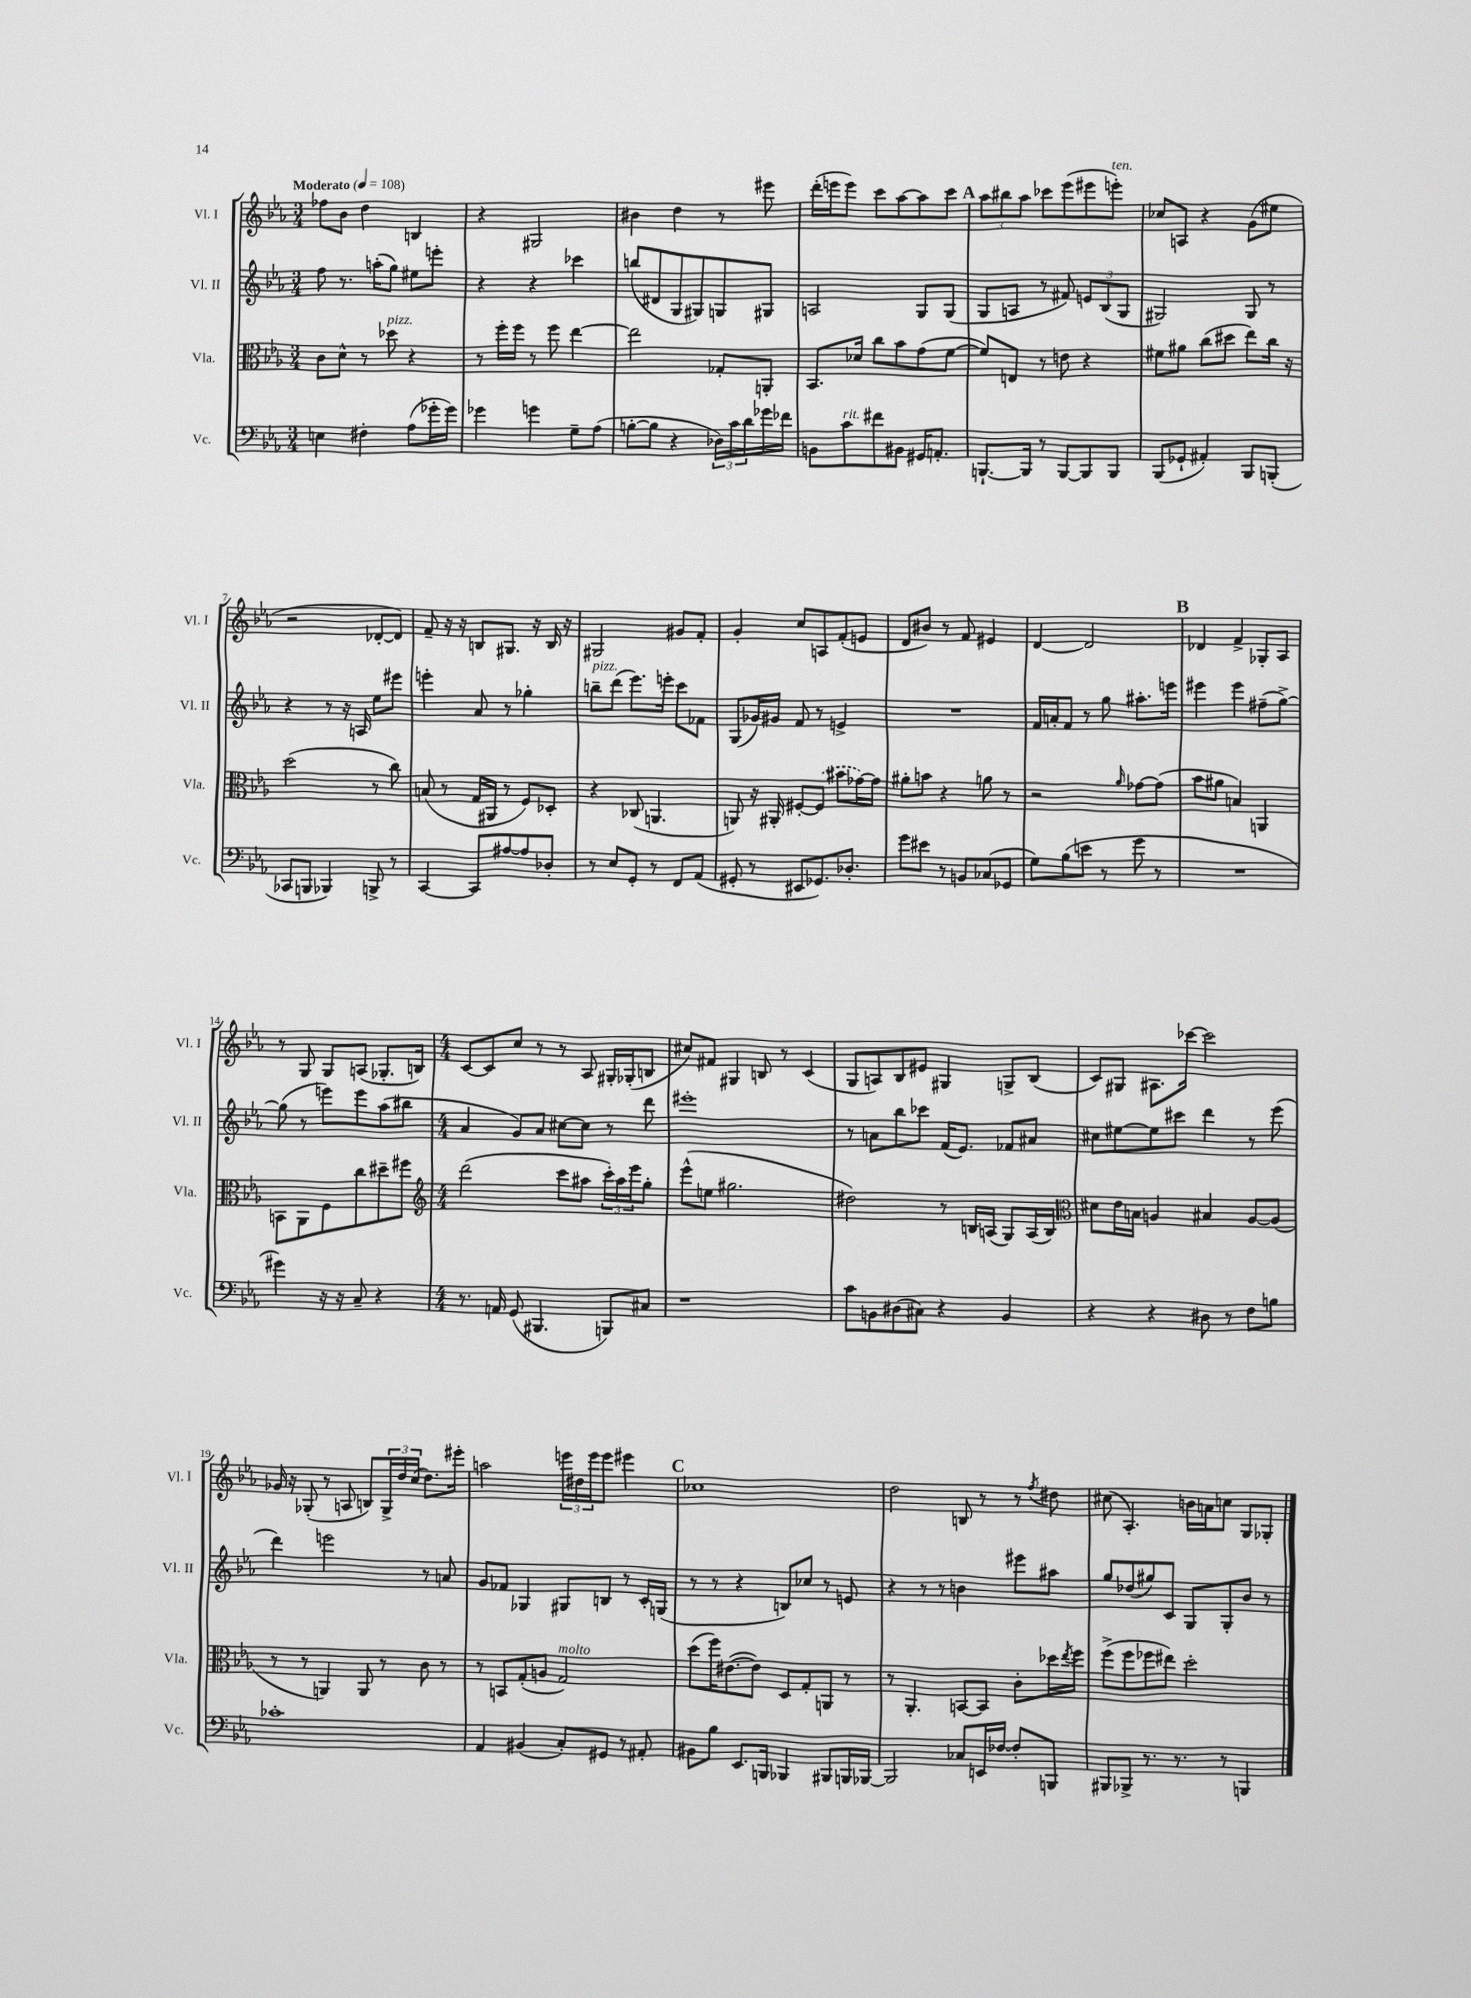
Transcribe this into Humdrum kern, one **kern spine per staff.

**kern	**kern	**kern	**kern
*staff4	*staff3	*staff2	*staff1
*clefF4	*clefC3	*clefG2	*clefG2
*k[b-e-a-]	*k[b-e-a-]	*k[b-e-a-]	*k[b-e-a-]
*M3/4	*M3/4	*M3/4	*M3/4
*MM108	*MM108	*MM108	*MM108
4E	8c	8ff	8ff-
.	8d^^	8.r	8b-
4F#'	8r	.	4dd
.	.	(16aa'	.
.	8dd-	8gg)	.
(8A-	4r	8ee#	4B
16g-'	.	8eee'	.
16g-)	.	.	.
=	=	=	=
4g-	8r	4r	4r
.	16ff'	.	.
.	16ff	.	.
4g	8r	4r	2G#
.	8ff	.	.
8G~	[4ee-	4ccc-	.
(8A-	.	.	.
=	=	=	=
[8B'	2ee-]	(8bb	4b#
8B]	.	8d#	.
4r	.	8G	4dd
.	.	8G#)	.
24D-)	8G-'	8G	8r
24c	.	.	.
24d	.	.	.
16g-	8AA'	8G#	8eee#
16f-	.	.	.
=	=	=	=
8BB	8.BB-	2A	(16ddd'
.	.	.	16eee
8c	.	.	8eee)
.	16d-	.	.
8f#	8cc	.	8ccc
8BB#	8b-	.	[8aa-
16GG#	(8g	8G	8aa-]
8.AA'	.	.	.
.	[8f	(8G	8ccc
=	=	=	=
[8.BBB`	8f])	8G	12aa-
.	.	.	12bb#
.	8E	8A	.
.	.	.	12aa-
16BBB]	.	.	.
8r	8r	8r	8ccc-
[8BBB	8e	8f#)	(8eee-
8BBB]	4r	12e	8eee#
.	.	(12B-	.
8BBB	.	.	8eee')
.	.	12G	.
=	=	=	=
(8BBB-	8f#	2G#)	8cc-
8GG-`	8a#	.	8A
4AA#')	(8cc	.	4r
.	8dd#	.	.
8BBB-	8ee-)	8G#	(8g
(8BBB'	16cc	8r	8ee#
.	16r	.	.
=	=	=	=
8CC-	(2dd	4r	2r
8BBB	.	.	.
4BBB-)	.	8r	.
.	.	16r	.
.	.	16A	.
8BBB^	8r	8ee-	[8d-'
8r	8cc)	8eee#	8d-])
=	=	=	=
[4CC	(8B	4eee'	8f~
.	8r	.	16r
.	.	.	16r
8CC]	16G	8a-	8B
.	16AA#	.	.
[8A#	8r	8r	8.G#
8A#]	8F)	4gg-'	.
.	.	.	16r
8D-'	8D-'	.	16B
.	.	.	16r
=	=	=	=
8r	4r	8bb~	2G#
8E-	.	(8ddd	.
8GG'	(8C-	8.eee-)	.
8r	4.AA	.	.
.	.	16eee'	.
8FF	.	8ccc	8g#
(8AA-	.	8f-	8f'
=	=	=	=
8GG#'	8AA)	(8G	4g'
8r	16r	16g-)	.
.	16AA#'	16g#	.
8EE#	[8F#'	8f	8cc
8.GG-)	(8F#]	8r	8A
.	8b#	4e^	(8f'
8.D-'	.	.	.
.	[16g-)	.	8e
.	16g-]	.	.
=	=	=	=
8g	8a#'	2.r	8d
8e#	8b	.	8b#)
8r	4r	.	8r
8BB	.	.	8f
(8C-	8a	.	4e#
8GG-	8r	.	.
=	=	=	=
8G)	2r	16f	[4d
.	.	16a'	.
(8B-	.	8f	.
8e	.	8r	2d]
8r	.	8gg	.
.	16qqa-	.	.
8g	[8g-	8.aa#'	.
8r	(8g-]	.	.
.	.	16eee	.
=	=	=	=
2.r	8b-	4eee#	4d-
.	8a#	.	.
.	4B)	4eee#	4f^
.	4AA	(8ff#~	8G-'
.	.	[8gg^)	8A-
=	=	=	=
4g#)	8BB	(8gg]	8r
.	8AA-	8r	8G
16r	8F	8eee)	8G
16r	.	.	.
8C~	8cc	8eee	(8A
4r	8dd#~	(8aa-	8.G-'
.	8ff#	8bb#	.
.	.	.	16B)
=	=	=	=
*	*clefG2	*	*
*M4/4	*M4/4	*M4/4	*M4/4
8.r	(2ddd	4a-	[8c
.	.	.	8c]
16AA	.	.	.
(8GG	.	8g)	8cc
4.BBB#	.	8a-	8r
.	8ccc	[8cc#	8r
.	8aa#	8cc#]	8A-
8BBB)	24ccc')	8r	16G#'
.	24aa#	.	.
.	.	.	(16G-'
.	24eee-	.	.
8C#	8gg'	8ddd	8B
=	=	=	=
1r	(8eee-^^	1eee#'	8cc#)
.	8ee	.	8f#
.	2.gg#	.	4G#
.	.	.	8B
.	.	.	8r
.	.	.	(4c
=	=	=	=
8c	2dd#)	8r	8G
8BB	.	8a	8A)
(8D#	.	8bb-	8B-
8C#)	.	8ccc-	8e#
4r	8r	(16f	4G#
.	.	8.e-)	.
.	16B	.	.
.	(16A	.	.
4BB	8G)	8f-	8G^
.	(16A	8a#	(8B-
.	16B)	.	.
=	=	=	=
*	*clefC3	*	*
4r	8d#	8cc#	8c)
.	16e-	[8ee#	8G#
.	16B	.	.
4r	4A	8ee#]	8.A#
.	.	8ccc#	.
.	.	.	[16ccc-
8D#	4B#	4ddd	2ccc-]
8r	.	.	.
8F	[8A	8r	.
8B	(8A]	(8eee-	.
=	=	=	=
1c-'	8r	4ddd)	16g-
.	.	.	16r
.	8r	.	(8G-'
.	4AA)	2eee	8r
.	.	.	8A
.	8AA	.	8B)
.	8r	.	24G-^
.	.	.	24dd
.	.	.	(24cc
.	8c	8r	8.dd)
.	8r	8a	.
.	.	.	16eee#'
=	=	=	=
4AA-	8r	8g	2aa
.	8BB	8f-	.
(4BB#	(8G'	4G-	.
.	8A	.	.
8C')	2G)	8G#	24eee
.	.	.	24dd#
.	.	.	24eee
8GG#	.	8B	8eee
8r	.	8r	4eee#
8AA#'	.	16c'	.
.	.	(16G	.
=	=	=	=
8BB#	(8dd	8r	1cc-
8B-	16ff)	8r	.
.	([8.e#	.	.
8.EE-	.	4r	.
.	8e#])	.	.
16BBB	.	.	.
4BBB-	8D	8B)	.
.	8G'	8cc-	.
8BBB#	8AA	8r	.
16BBB	8r	8e	.
[16BBB-	.	.	.
=	=	=	=
2BBB-]	8r	4r	2dd
.	4.AA-'	.	.
.	.	8r	.
.	.	8r	.
8C-	[8BB	4b	8B
16EE	8BB]	.	8r
[16F-	.	.	.
8F-']	8c'	8eee#	8r
.	.	.	8qff
8BBB	16dd-	8aa#	8dd#
.	8qee-	.	.
.	16ff	.	.
=	=	=	=
8BBB#	(8ff^	8gg	(8cc#
8BBB-^	8ff	(8dd-	4.A-')
8.r	8ff-	8gg#)	.
.	8ee#)	8c	.
8.r	.	.	.
.	2dd'	8G	16b
.	.	.	16a
8r	.	8G'	8cc
4BBB	.	8b-	8G
.	.	8r	8G-'
==	==	==	==
*-	*-	*-	*-
